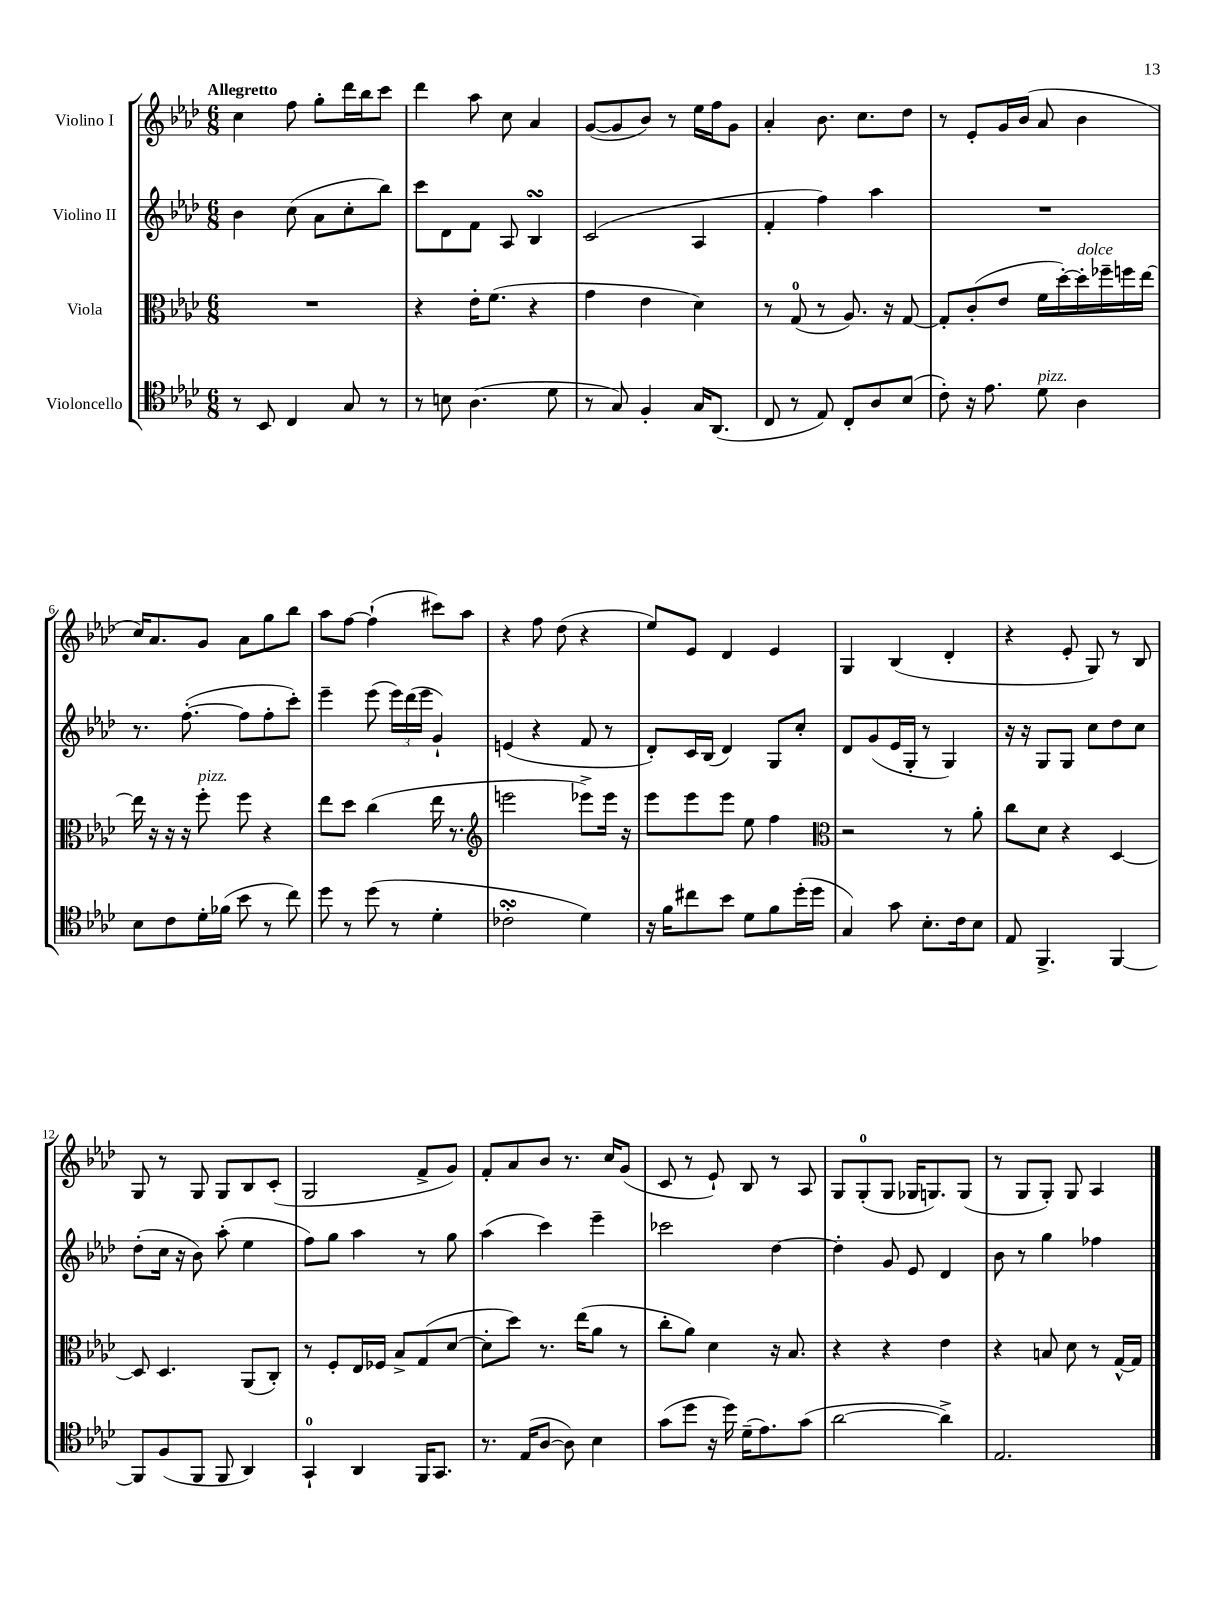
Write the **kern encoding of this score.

**kern	**kern	**kern	**kern
*part4	*part3	*part2	*part1
*staff4	*staff3	*staff2	*staff1
*I"Violoncello	*I"Viola	*I"Violino II	*I"Violino I
*clefC4	*clefC3	*clefG2	*clefG2
*k[b-e-a-d-]	*k[b-e-a-d-]	*k[b-e-a-d-]	*k[b-e-a-d-]
*M6/8	*M6/8	*M6/8	*M6/8
=1	=1	=1	=1
!	!	!	!LO:TX:a:B:t=Allegretto
8r	2.r	4b-\	4cc\
8BB-/	.	.	.
4C/	.	(8cc\	8ff\
.	.	8a-\L	8gg'\L
8G/	.	8cc'\	16ddd-\L
.	.	.	16bb-\J
8r	.	8bb-\J)	8ccc\J
=2	=2	=2	=2
8r	4r	8ccc\L	4ddd-\
8Bn\	.	8d-\	.
(4.A-\	16e-'\KL	8f\J	8aa-\
.	(8.f\J	.	.
.	.	8A-/	8cc\
.	4r	4B-sSSS/	4a-/
8d-\	.	.	.
=3	=3	=3	=3
8r	4g\	(2c/	([8g/L
8G/)	.	.	8g/]
4F'/	4e-\	.	8b-/J)
.	.	.	8r
16G/KL	4d-\)	4A-/	16ee-\LL
(8.AA-/J	.	.	16ff\J
.	.	.	8g\J
=4	=4	=4	=4
8C/	8r	4f'/	4a-'/
8r	(8G/	.	.
8E-/)	8r	4ff\)	8.b-\
8C'/L	8.A-/)	.	.
.	.	.	8.cc\L
8A-/	.	4aa-\	.
.	16r	.	.
(8B-/J	[8G/	.	8dd-\J
=5	=5	=5	=5
8c'\)	8G'/L]	2.r	8r
16r	(8c'/	.	8e-'/L
8.e-\	.	.	.
.	8e-/J	.	16g/L
.	.	.	(16b-/JJ
!LO:TX:a:i:t=pizz.	!	!	!
8d-\	16f\LL	.	8a-/
.	[16dd-'\)	.	.
!	!LO:TX:a:i:t=dolce	!	!
4A-\	16dd-'\]	.	4b-\
.	16ff-X~\	.	.
.	16ffn\	.	.
.	[16ee-\JJ	.	.
!!LO:LB:g=z
=6	=6	=6	=6
8B-\L	16ee-\]	8.r	16cc/KL)
.	16r	.	8.a-/
8c\	16r	.	.
.	16r	([8.ff'\	.
!	!LO:TX:a:i:t=pizz.	!	!
16d-'\L	8ff'\	.	8g/J
(16f-X\JJ	.	.	.
8b-\	8ff\	8ff\L]	8a-\L
8r	4r	8ff'\	8gg\
8cc\)	.	8ccc'\J)	8bb-\J
=7	=7	=7	=7
8dd-\	8ee-\L	4eee-~\	8aa-\L
8r	8dd-\J	.	[8ff\J
(8dd-\	(4cc\	(8eee-\	(4ff`\]
8r	.	24eee-\LL)	.
.	.	(24ddd-\	.
.	.	24eee-\JJ	.
4d-'\	16ee-\	4g`/)	8ccc#X\L)
.	8.r	.	.
.	.	.	8aa-\J
=8	=8	=8	=8
*	*clefG2	*	*
2c-XsSSs'\	2eeen\	(4en/	4r
.	.	4r	8ff\
.	.	.	(8dd-\
4d-\)	8eee-X^\L)	8f/	4r
.	16eee-\Jk	8r	.
.	16r	.	.
=9	=9	=9	=9
16r	8eee-\L	8d-'/L)	8ee-/L)
16f\KL	.	.	.
8cc#X\	8eee-\	16c/L	8e-/J
.	.	(16B-/JJ	.
8b-\J	8eee-\J	4d-/)	4d-/
8d-\L	8ee-\	.	.
8f\	4ff\	8G/L	4e-/
(16dd-'\L	.	8cc'/J	.
16dd-\JJ	.	.	.
=10	=10	=10	=10
*	*clefC3	*	*
4G/)	2r	8d-/L	4G/
.	.	(8g/	.
8g\	.	16e-/L	(4B-/
.	.	16G'/JJ	.
8.B-'\L	.	8r	.
.	8r	4G/)	4d-'/
16c\k	.	.	.
8B-\J	8a-'\	.	.
=11	=11	=11	=11
8E-/	8cc\L	16r	4r
.	.	16r	.
4.FF^/	8d-\J	8G/L	.
.	4r	8G/J	8e-'/
.	.	8cc\L	8G/)
[4FF/	[4D-/	8dd-\	8r
.	.	8cc\J	8B-/
!!LO:LB:g=z
=12	=12	=12	=12
8FF/L]	8D-/]	(8dd-'\L	8G/
(8F/	4.D-/	16cc\Jk	8r
.	.	16r	.
8FF/J	.	8b-\)	8G/
8FF/	.	(8aa-'\	8G/L
4AA-/)	(8AA-/L	4ee-\	8B-/
.	8C'/J)	.	(8c'/J
=13	=13	=13	=13
4GG`/	8r	8ff\L)	2G/
.	8F'/L	8gg\J	.
4AA-/	16E-/L	4aa-\	.
.	16F-X/JJ	.	.
.	8B-^/L	.	.
16FF/KL	(8G/	8r	8f^/L
8.GG/J	.	.	.
.	[8d-/J	8gg\	8g/J)
=14	=14	=14	=14
8.r	8d-'\L]	(4aa-\	8f'/L
.	8dd-\J)	.	8a-/
(16E-/KL	.	.	.
[8A-/J	8.r	4ccc\)	8b-/J
8A-\])	.	.	8.r
.	(16ee-\KL	.	.
4B-\	8a-\J	4eee-~\	.
.	.	.	16cc/KL
.	8r	.	(8g/J
=15	=15	=15	=15
(8g\L	8cc'\L	2ccc-X\	8c/
8dd-\J	8a-\J)	.	8r
16r	4d-\	.	8e-`/)
16dd-\)	.	.	.
(16d-~\KL	.	.	8B-/
8.e-\)	.	.	.
.	16r	[4dd-\	8r
.	8.B-/	.	.
(8g\J	.	.	8A-/
=16	=16	=16	=16
[2a-\	4r	4dd-'\]	8G/L
.	.	.	(8G'/
.	4r	8g/	8G/J
.	.	8e-/	16G-X/KL
.	.	.	8.Gn/)
4a-^\])	4e-\	4d-/	.
.	.	.	(8G/J
=17	=17	=17	=17
2.E-/	4r	8b-\	8r
.	.	8r	8G/L
.	8Bn/	4gg\	8G'/J)
.	8d-\	.	8G/
.	8r	4ff-X\	4A-/
.	[16G^^/LL	.	.
.	16G/JJ]	.	.
==	==	==	==
*-	*-	*-	*-
